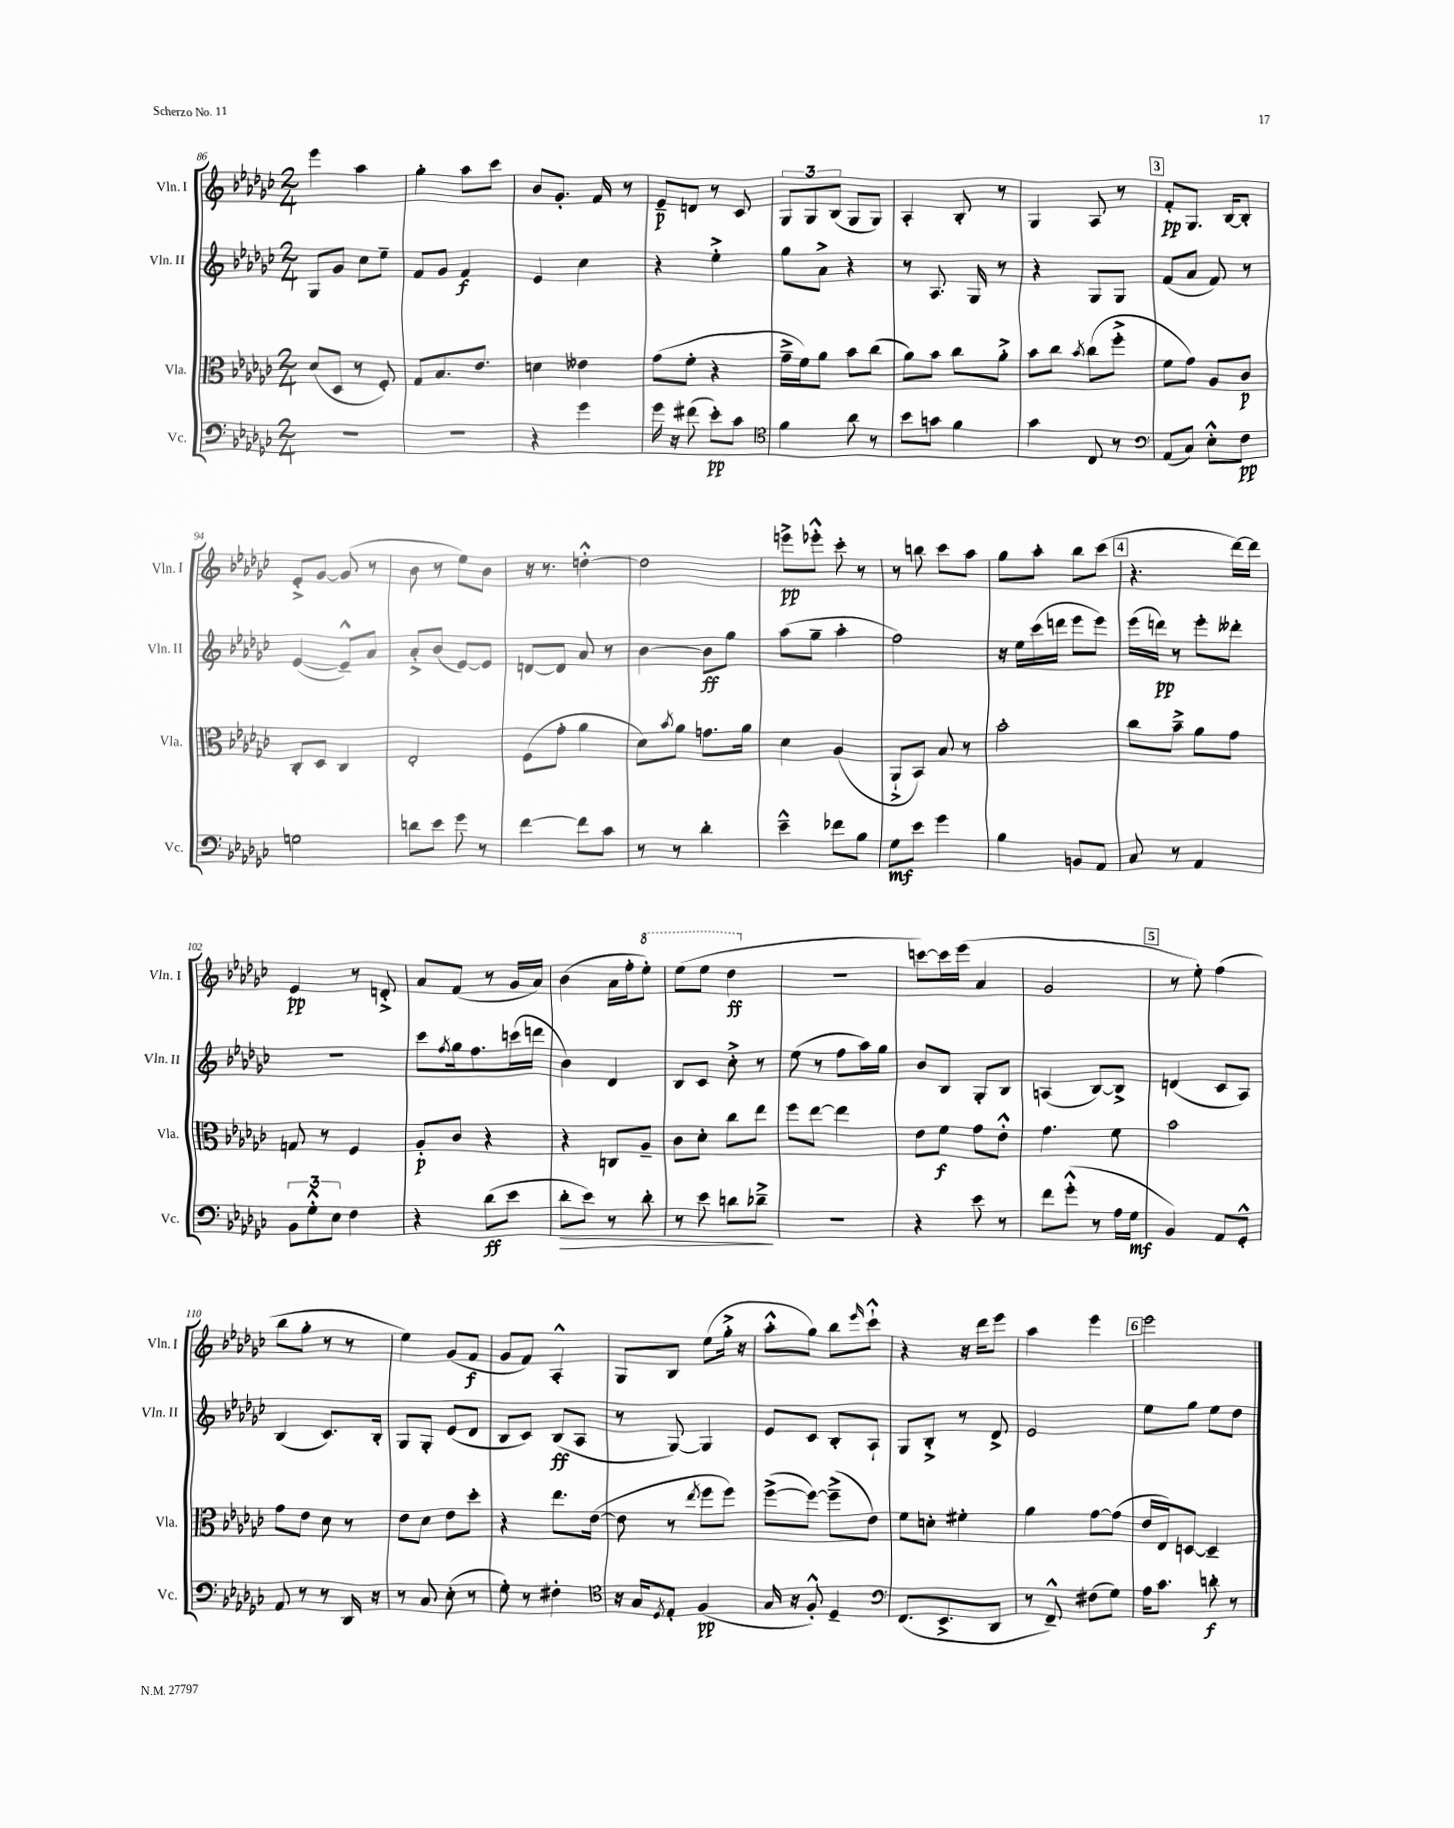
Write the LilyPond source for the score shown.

<<
\new StaffGroup <<
\new Staff = "s0" \with { instrumentName = "Vln. I" shortInstrumentName = "Vln. I" } {
    \clef treble \key ges \major \numericTimeSignature \time 2/4
    ees'''4 aes''4 |
    ges''4-. aes''8 ces'''8 |
    bes'8 ges'8.-. f'16 r8 |
    ees'8--\p d'8 r8 ces'8 |
    \tuplet 3/2 { ges8 ges8 bes8( } ges8 ges8) |
    aes4-. bes8-. r8 |
    ges4 aes8 r8 |
    \mark \markup { \box "3" } f'8-.\pp ges8. bes16~ bes8-. |
    ees'8-.-> ges'8~ ges'8( r8 |
    bes'8 r8 ees''8) bes'8 |
    r16 r8. d''4~-.-^ |
    d''2 |
    e'''8->\pp ees'''8-.-^ ces'''8-. r8 |
    r8 b''8 ces'''8 aes''8 |
    ges''8 aes''8-. bes''8 ces'''8( |
    \mark \markup { \box "4" } r4. des'''16~) des'''16 |
    ees'4\pp r8 d'8-.-> |
    aes'8 f'8( r8 ges'16 aes'16) |
    bes'4( aes'16 f''16-. \ottava #1 ees'''8-.) |
    ees'''8( ees'''8 des'''4\ff \ottava #0 |
    R2 |
    c'''8~) c'''16 ees'''16( aes'4 |
    ges'2 |
    \mark \markup { \box "5" } r8 ees''8-.) f''4( |
    bes''8 ges''8-. r8 r8 |
    ees''4) ges'8( f'8\f |
    ges'8 f'8) aes4-.-^ |
    ges8 bes8 ees''8( ges''16-.-> r16 |
    aes''8-.-^ ges''8) bes''8 \grace { ees'''16 } ces'''8-!-^ |
    r4 r16 des'''16 ees'''8 |
    aes''4 ees'''4 |
    \mark \markup { \box "6" } ees'''2 \bar "|." |
}
\new Staff = "s1" \with { instrumentName = "Vln. II" shortInstrumentName = "Vln. II" } {
    \clef treble \key ges \major \numericTimeSignature \time 2/4
    ges8 ges'8 ces''8 ees''8-- |
    f'8 ges'8 f'4\f |
    ees'4 ces''4 |
    r4 ees''4-.-> |
    ges''8 aes'8-> r4 |
    r8 aes8. ges16 r8 |
    r4 ges8 ges8 |
    \mark \markup { \box "3" } f'8( aes'8 f'8) r8 |
    ees'4~( ees'8---^) aes'8 |
    aes'8-.-> bes'8( ees'8~) ees'8 |
    d'8~ d'8 aes'8 r8 |
    bes'4~ bes'8\ff ges''8 |
    aes''8( ges''8-- aes''4-. |
    f''2) |
    r16 ees''16 ces'''16( d'''16 ees'''8 ees'''8) |
    \mark \markup { \box "4" } ees'''16( d'''16\pp) r8 ees'''8-. deses'''8-. |
    R2 |
    ces'''8 \acciaccatura { f''8 } ges''16 f''8. c'''16( d'''16 |
    bes'4) des'4 |
    bes8 ces'8 ces''8-.-> r8 |
    ees''8( r8 f''8 aes''16) ges''16 |
    bes'8 bes8 ges8-. bes8 |
    a4( bes8~) bes8-> |
    \mark \markup { \box "5" } d'4( ces'8 aes8) |
    bes4( ces'8.) bes16-. |
    ges8 ges8-. ees'8( des'8 |
    bes8 ces'8) bes8\ff( aes8 |
    r8 ges8~) ges4 |
    ees'8 ces'8 bes8-. aes8-! |
    ges8 bes8-.-> r8 des'8-> |
    ees'2 |
    \mark \markup { \box "6" } ees''8 ges''8 ees''8 des''8 \bar "|." |
}
\new Staff = "s2" \with { instrumentName = "Vla." shortInstrumentName = "Vla." } {
    \clef alto \key ges \major \numericTimeSignature \time 2/4
    des'8( des8 r8 f8-.) |
    ges8 bes8. ees'8. |
    d'4 eeses'4 |
    ges'8( f'8-. r4 |
    ges'16---> f'16) aes'8 bes'8 ces''8( |
    aes'8) bes'8 ces''8 aes'8-.-> |
    bes'8 ces''8 \acciaccatura { bes'8 } ces''8( f''8-.-> |
    \mark \markup { \box "3" } f'8 ges'8) aes8 ces'8\p |
    ces8-. des8 ces4 |
    ees2-. |
    f8( ges'8-. aes'4 |
    des'8) \acciaccatura { bes'8 } aes'8 g'8. aes'16 |
    des'4 aes4( |
    aes,8-!-> bes,8) bes8 r8 |
    bes'2-. |
    \mark \markup { \box "4" } ces''8 bes'8---> aes'8 ges'8 |
    g8 r8 f4 |
    aes8-.\p ces'8 r4 |
    r4 c8 aes8-- |
    ces'8 des'8-. ces''8 ees''8 |
    f''8 ees''8~ ees''4 |
    ees'8 f'8\f ges'8 ees'8-.-^ |
    ges'4. f'8 |
    \mark \markup { \box "5" } bes'2 |
    ges'8 ees'8 des'8 r8 |
    ees'8 des'8 ees'8 des''8-. |
    r4 ees''8. ees'16~( |
    ees'8 r8 \acciaccatura { ees''8 } f''8 f''8) |
    f''8~->( f''8~) f''8--->( ees'8) |
    f'8 d'8-. fis'4-. |
    aes'4 ges'8~ ges'8( |
    \mark \markup { \box "6" } ees'16 ees16) d8~ d4-- \bar "|." |
}
\new Staff = "s3" \with { instrumentName = "Vc." shortInstrumentName = "Vc." } {
    \clef bass \key ges \major \numericTimeSignature \time 2/4
    R2 |
    R2 |
    r4 ges'4 |
    ges'16 r16 fis'8( ees'8-.\pp) ces'8 |
    \clef tenor f'4 aes'8 r8 |
    bes'8 g'8 f'4 |
    ges'4 ces8 r8 |
    \mark \markup { \box "3" } \clef bass aes,8( ces8) ees8-.-^ f8\pp |
    g2 |
    d'8 ees'8 ges'8 r8 |
    f'4~ f'8 ces'8 |
    r8 r8 des'4-. |
    ees'4---^ fes'8 bes8 |
    ges8\mf ees'8 ges'4 |
    bes4 b,8 aes,8 |
    \mark \markup { \box "4" } ces8 r8 aes,4 |
    \tuplet 3/2 { bes,8 ges8-.-^ ees8 } f4 |
    r4 des'8\ff( ees'8 |
    des'8-.\> ees'8) r8 des'8-. |
    r8 ees'8 d'8 des'8--->\! |
    r2 |
    r4 ees'8 r8 |
    f'8 ges'8-.-^( r8 aes16 ges16\mf |
    \mark \markup { \box "5" } bes,4) aes,8 ges,8-.-^ |
    aes,8 r8 r8 des,16 r16 |
    r8 ces8 ees8-.( r8 |
    ges8-.) r8 fis4-. |
    \clef tenor r16 ges16 \acciaccatura { des8 } ees8-. f4\pp( |
    ges16 r16 f8-.-^) des4-- |
    \clef bass f,8.( ees,8.-> des,8 |
    r8 f,8---^) fis8( ges8) |
    \mark \markup { \box "6" } aes16 ces'8. d'8-.\f r8 \bar "|." |
}
>>
>>
\layout { \context { \Score currentBarNumber = #86 } }
